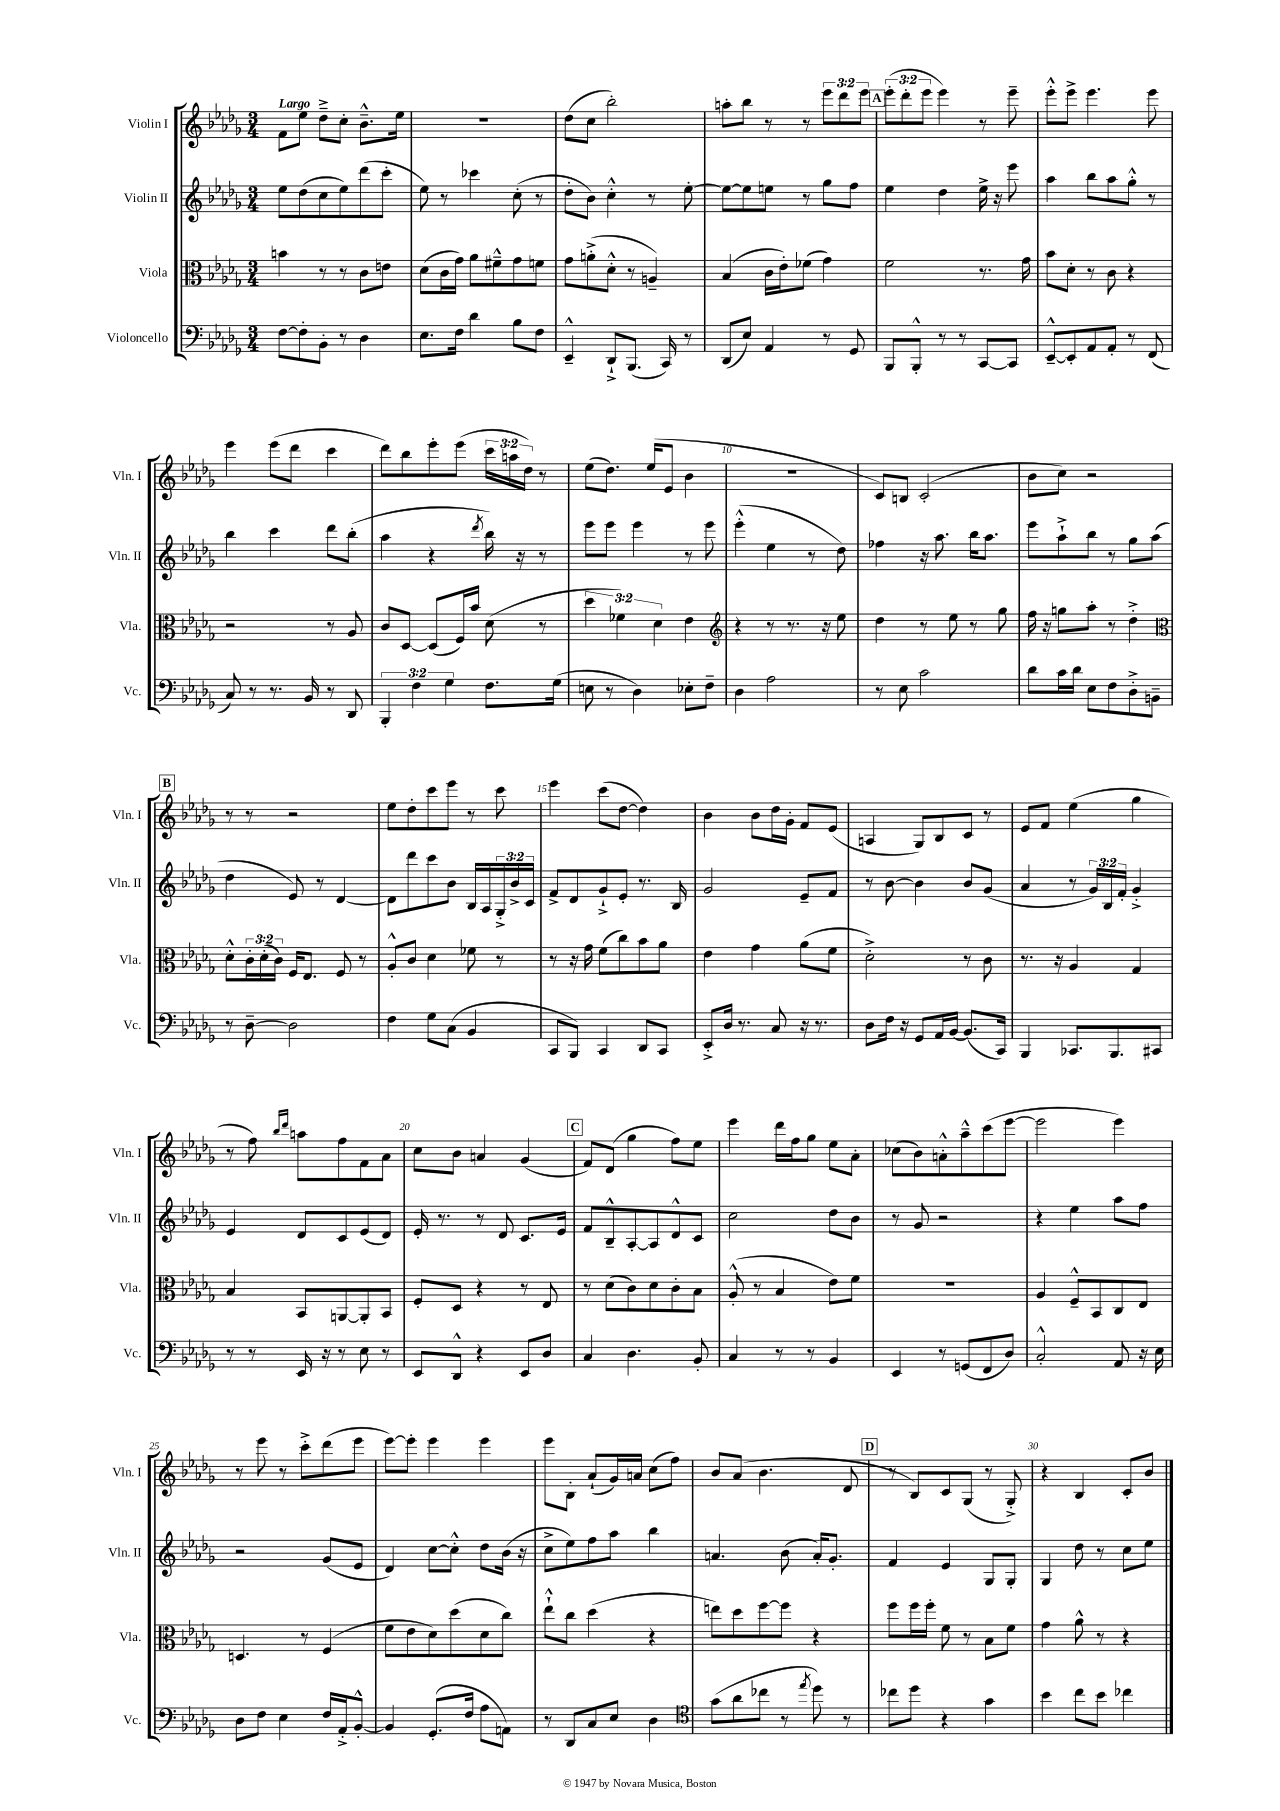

**kern	**kern	**kern	**kern
*staff4	*staff3	*staff2	*staff1
*clefF4	*clefC3	*clefG2	*clefG2
*k[b-e-a-d-g-]	*k[b-e-a-d-g-]	*k[b-e-a-d-g-]	*k[b-e-a-d-g-]
*M3/4	*M3/4	*M3/4	*M3/4
[8F	4b	8ee-	8f
8F']	.	(8dd-	8ee-
8BB-'	8r	8cc	8dd-~^
8r	8r	8ee-)	8cc'
4D-	8c	(8ddd-	8.b-~^^
.	8e	8ccc'	.
.	.	.	16ee-
=	=	=	=
8.E-	(8d-	8ee-)	2.r
.	16c	8r	.
16F	16g-)	.	.
4d-	8a-	4ccc-	.
.	8f#~^^	.	.
8B-	8g-	(8cc'	.
8F	8f	8r	.
=	=	=	=
4EE-~^^	8g-	8dd-'	(8dd-
.	(8a'^	8b-)	8cc
8DD-`^	8d-'^^	4cc'^^	2bb-')
(8.BBB-	8r	.	.
.	4A~)	8r	.
16CC)	.	.	.
8r	.	[8ee-'	.
=	=	=	=
(8DD-	(4B-	8ee-_	8aa'
8E-)	.	8ee-]	8bb-
4AA-	16c	8ee	8r
.	16e-')	.	.
.	(8f-	8r	8r
8r	4g-)	8gg-	12eee-
.	.	.	12ddd-
8GG-	.	8ff	.
.	.	.	12eee-
=	=	=	=
8BBB-	2f	4ee-	(12eee-'
.	.	.	12ddd-'
8BBB-'^^	.	.	.
.	.	.	12eee-
8r	.	4dd-	4eee-)
8r	.	.	.
[8CC	8.r	16ee-^	8r
.	.	16r	.
8CC]	.	8eee-	8eee-~
.	16g-	.	.
=	=	=	=
[8EE-~^^	8b-	4aa-	8eee-'^^
8EE-']	8d-'	.	8eee-^
8AA-	8r	8bb-	4.eee-
8AA-'	8c	8aa-	.
8r	4r	8gg-'^^	.
(8FF	.	8r	8eee-
=	=	=	=
8C)	2r	4bb-	4eee-
8r	.	.	.
8.r	.	4ccc	(8eee-
.	.	.	8ddd-
16BB-	.	.	.
8r	8r	8ddd-	4ccc
8DD-	8A-	(8bb-'	.
=	=	=	=
6BBB-'	8c	4aa-	8ddd-)
.	[8D-	.	8bb-
6F	.	.	.
.	(8D-]	4r	8eee-'
6G-	.	.	.
.	16F)	.	(8eee-
.	16b-	.	.
.	.	8qddd-	.
8.F	(8d-	16bb-)	24ccc
.	.	.	24aa
.	.	16r	.
.	.	.	24dd-)
.	8r	8r	8r
(16G-	.	.	.
=	=	=	=
8E	6dd-	8eee-	(8ee-
8r	.	8eee-	8.dd-)
.	6f-)	.	.
4D-)	.	4eee-	.
.	.	.	(16ee-
.	6d-	.	.
.	.	.	8e-
8E-'	4e-	8r	4b-
8F~	.	8eee-	.
=	=	=	=
*	*clefG2	*	*
4D-	4r	(4eee-'^^	2.r
2A-	8r	4ee-	.
.	8.r	.	.
.	.	8r	.
.	16r	.	.
.	8ee-	8dd-)	.
=	=	=	=
8r	4dd-	4ff-	8c)
8E-	.	.	8B
2c	8r	16r	(2c'
.	.	8.aa-	.
.	8ee-	.	.
.	8r	16bb-	.
.	.	8.aa-	.
.	8gg-	.	.
=	=	=	=
8d-	16ff	8eee-	8b-
.	16r	.	.
16c	8gg	8aa-`^	8cc)
16d-	.	.	.
8E-	8aa-'	8bb-	2r
8F	8r	8r	.
8D-'^	4dd-'^	8gg-	.
8BB~	.	(8aa-	.
=	=	=	=
*	*clefC3	*	*
8r	8d-'^^	4dd-	8r
[8D-~	24c'	.	8r
.	(24d-'	.	.
.	24c)	.	.
2D-]	16F	8e-)	2r
.	8.E-	.	.
.	.	8r	.
.	8F	[4d-	.
.	8r	.	.
=	=	=	=
4F	8A-'^^	8d-]	8ee-
.	8c	8ddd-	8dd-'
8G-	4d-	8ccc	8ccc
(8C	.	8b-	8eee-
4BB-	8f-	16B-	8r
.	.	16A-	.
.	8r	24G-'^	8ccc
.	.	24b-^	.
.	.	24c	.
=	=	=	=
8CC	8r	8f^	4eee-
8BBB-)	16r	8d-	.
.	16g-	.	.
4CC	(8f	8g-`^	(8ccc
.	8cc)	8e-'	[8dd-
8DD-	8b-	8.r	4dd-])
8CC	8a-	.	.
.	.	16B-	.
=	=	=	=
8EE-'^	4e-	2g-	4b-
16D-	.	.	.
8.r	.	.	.
.	4g-	.	8b-
8C	.	.	16dd-
.	.	.	16g-'
16r	(8a-	8e-~	8f
8.r	.	.	.
.	8f	8f	(8e-
=	=	=	=
8D-	2d-'^)	8r	4A
16F	.	[8b-	.
16r	.	.	.
8GG-	.	4b-]	8G-)
16AA-	.	.	8B-
[16BB-	.	.	.
(8.BB-]	8r	8b-	8c
.	8c	(8g-	8r
16CC)	.	.	.
=	=	=	=
4BBB-	8.r	4a-	8e-
.	.	.	8f
.	16r	.	.
8.CC-	4A-	8r	(4ee-
.	.	24g-)	.
.	.	24B-	.
8.BBB-	.	.	.
.	.	24f'	.
.	4G-	4g-'^	4gg-
8CC#	.	.	.
=	=	=	=
8r	4B-	4e-	8r
8r	.	.	8ff)
.	.	.	16qqbb-
.	.	.	16qqddd-
16EE-	8BB-	8d-	8aa
16r	.	.	.
8r	[8AA	8c	8ff
8E-	8AA']	(8e-	8f
8r	8BB-	8d-)	8a-
=	=	=	=
8EE-	8F'	16e-'	8cc
.	.	8.r	.
8DD-^^	8D-	.	8b-
4r	4r	8r	4a
.	.	8d-	.
8EE-	8r	8.c	(4g-
8D-	8E-	.	.
.	.	16e-	.
=	=	=	=
4C	8r	8f	8f)
.	(8d-	8B-~^^	(8d-
4.D-	8c)	[8A-'	4gg-
.	8d-	8A-]	.
.	8c'	8d-^^	8ff)
8BB-'	8B-	8c	8ee-
=	=	=	=
4C	(8A-'^^	2cc	4eee-
.	8r	.	.
8r	4B-	.	16ddd-
.	.	.	16ff
8r	.	.	8gg-
4BB-	8e-)	8dd-	8ee-
.	8f	8b-	8a-'
=	=	=	=
4EE-	2.r	8r	(8cc-
.	.	8g-	8b-)
8r	.	2r	8a'^^
(8GG	.	.	8aa-~^^
8FF	.	.	(8ccc
8D-)	.	.	[8eee-
=	=	=	=
2C'^^	4A-	4r	2eee-]
.	8F~^^	4ee-	.
.	8BB-	.	.
8AA-	8C	8aa-	4eee-)
16r	8E-	8ff	.
16E-	.	.	.
=	=	=	=
8D-	4.D	2r	8r
8F	.	.	8eee-
4E-	.	.	8r
.	8r	.	8ccc'^
16F	(4F	(8g-	(8ddd-
16AA-'^	.	.	.
[8BB-'^^	.	8e-	8eee-
=	=	=	=
4BB-]	8f	4d-)	[8eee-)
.	8e-	.	8eee-']
(8.GG-'	8d-)	[8cc	4eee-
.	(8dd-	8cc'^^]	.
16F	.	.	.
8A-	8d-	8dd-	4eee-
8AA)	8cc)	(16b-	.
.	.	16r	.
=	=	=	=
8r	8ee-`^^	8cc^	8eee-
8DD-	8cc	8ee-)	8B-'
8C	(4dd-	8ff	(8a-`
8E-	.	8aa-	16g-)
.	.	.	16a
4D-	4r	4bb-	(8cc
.	.	.	8ff)
=	=	=	=
*clefC4	*	*	*
(8g-	8ee)	4.a	8b-
8a-	8dd-	.	(8a-
8cc-	[8ff	.	4.b-
8r	8ff]	(8b-	.
8qee-	.	.	.
8dd-)	4r	16a')	.
.	.	8.g-'	.
8r	.	.	8d-
=	=	=	=
8cc-	8ff	4f	8r
8dd-	16ff	.	8B-)
.	16ff'	.	.
4r	8f	4e-	8c
.	8r	.	(8G-
4g-	8B-	8G-	8r
.	8f	8G-'	8G-'^)
=	=	=	=
4b-	4g-	4G-	4r
8cc	8a-^^	8dd-	4B-
8b-	8r	8r	.
4cc-	4r	8cc	8c'
.	.	8ee-	8b-
==	==	==	==
*-	*-	*-	*-
